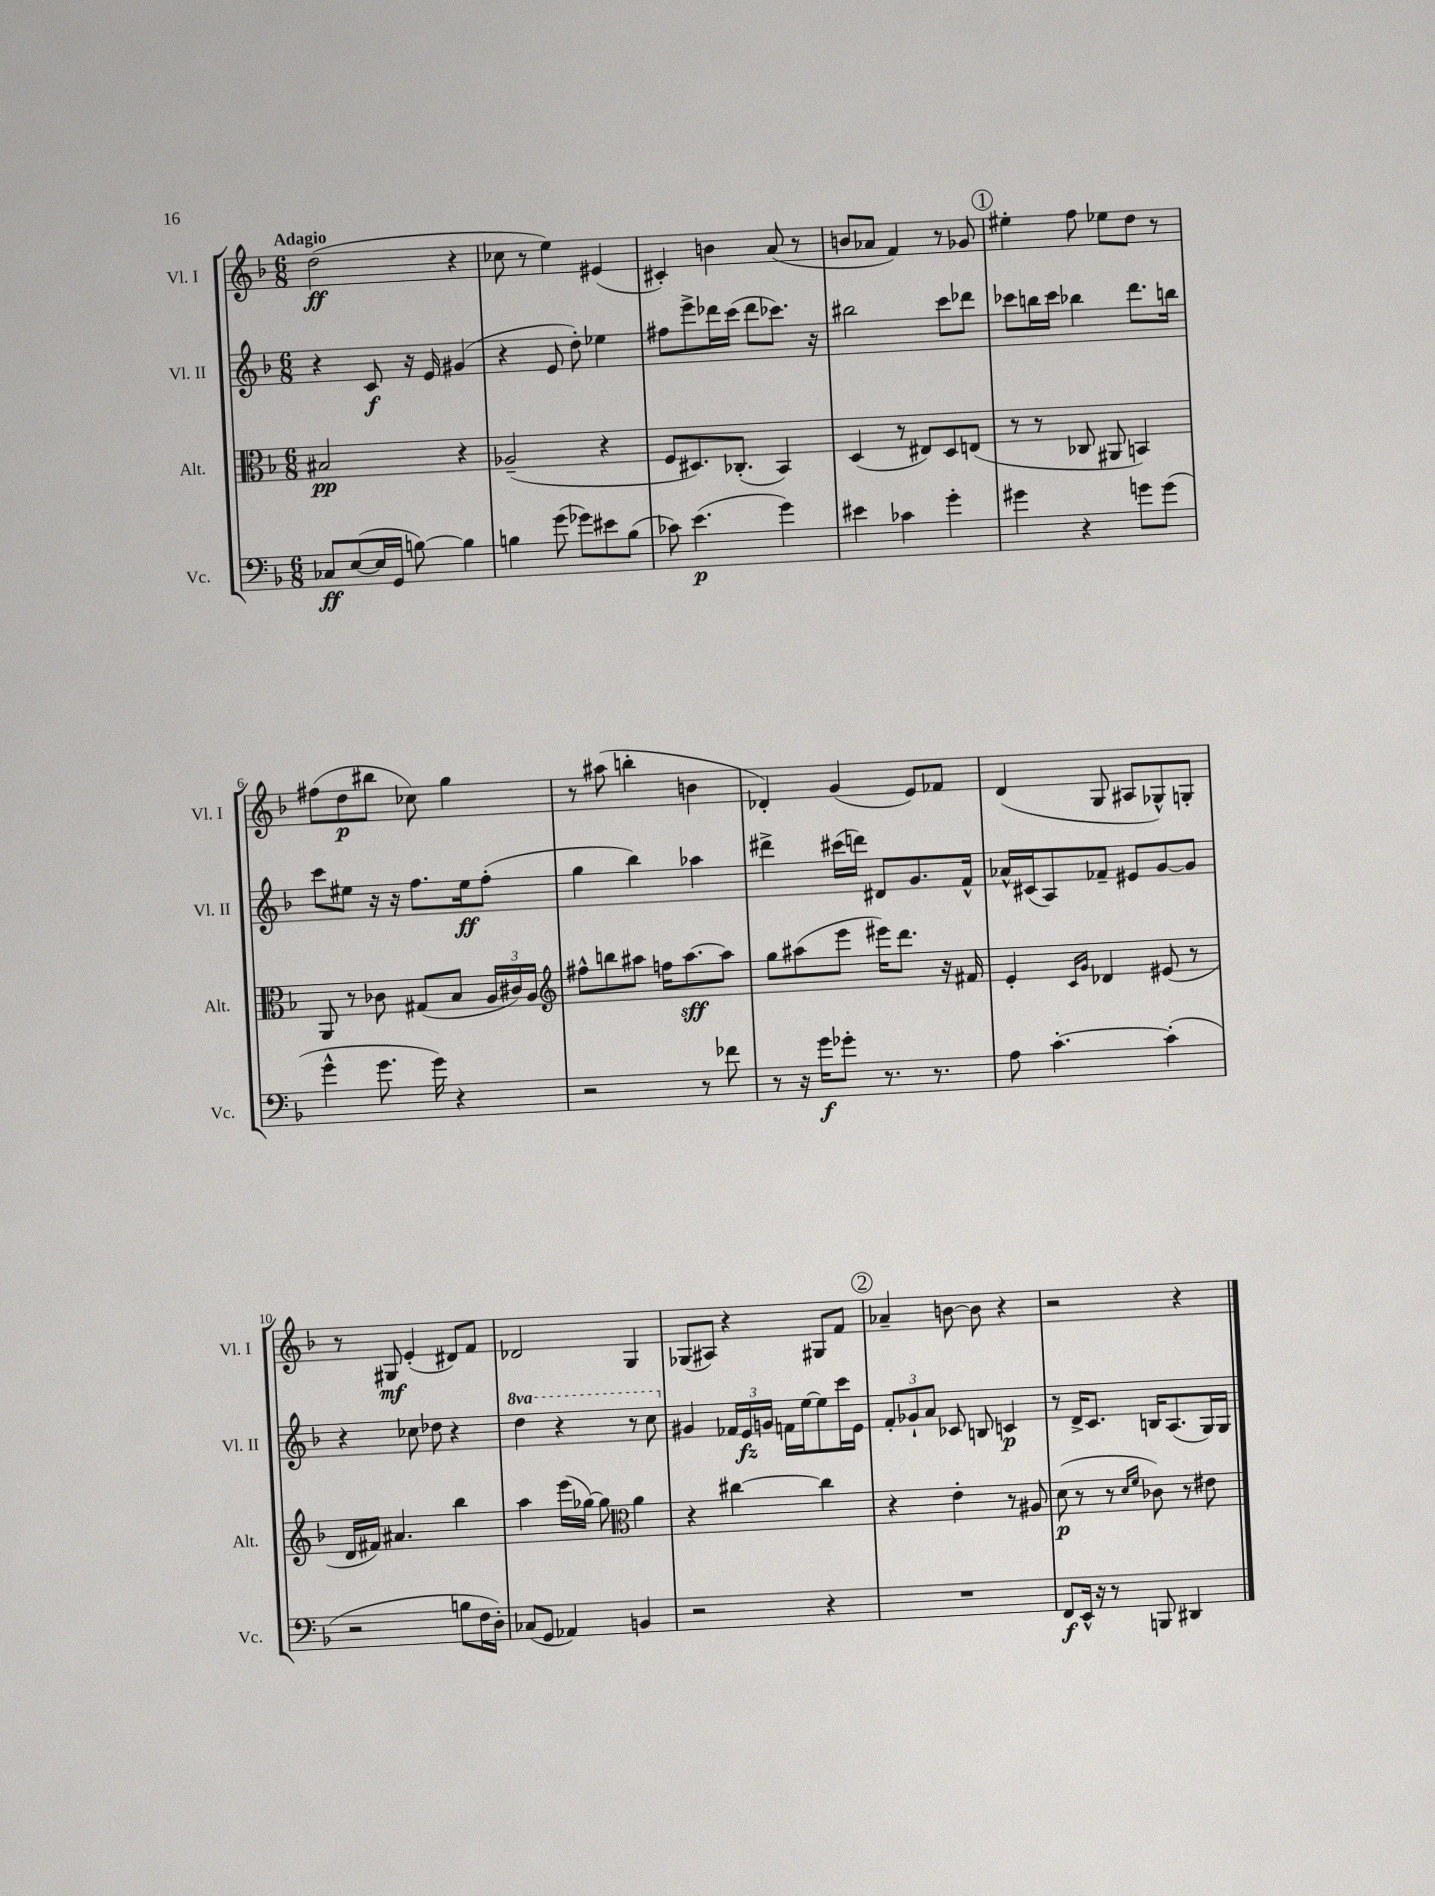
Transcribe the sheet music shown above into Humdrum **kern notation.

**kern	**kern	**kern	**kern
*staff4	*staff3	*staff2	*staff1
*clefF4	*clefC3	*clefG2	*clefG2
*k[b-]	*k[b-]	*k[b-]	*k[b-]
*M6/8	*M6/8	*M6/8	*M6/8
8C-	2B#	4r	(2dd
([8E	.	.	.
16E]	.	8c	.
16GG	.	.	.
[8B)	.	16r	.
.	.	16e	.
4B]	4r	(4g#	4r
=	=	=	=
4B	(2A-~	4r	8cc-
.	.	.	8r
(8g	.	8e	4ee)
8g-)	.	8dd')	.
8e#	4r	4ee-	(4e#
(8B	.	.	.
=	=	=	=
8c-)	8F	8ff#	4c#')
(4.e	8.D#)	8eee^	.
.	.	16ddd-	4b
.	(8.C-'	(16ccc	.
.	.	8ddd-	.
4g)	4BB-)	8.ccc-)	(8a
.	.	.	8r
.	.	16r	.
=	=	=	=
4e#	(4D	2bb#	8b
.	.	.	8a-
4c-	8r	.	4f)
.	8E#)	.	.
4g'	8D	8ccc	8r
.	(8E	8ddd-	8g-
=	=	=	=
4g#	8r	8ccc-	4ee#'
.	8r	16bb	.
.	.	16ccc-	.
4r	8C-	4bb-	8ff
.	8AA#	.	8ee-
8g	4BB)	8.ddd	8dd
(8g	.	.	8r
.	.	16bb	.
=	=	=	=
4g^^	8AA	8ccc	(8ff#
.	8r	8ee#	8dd
8.g	8c-	16r	8bb#
.	.	16r	.
.	(8G#	8.ff	8cc-)
16g)	.	.	.
4r	8B-	.	4gg
.	.	16ee#	.
.	24A	(8ff'	.
.	24c#)	.	.
.	24A	.	.
=	=	=	=
*	*clefG2	*	*
2r	8ff#^^	4gg	8r
.	8bb	.	(8aa#
.	8aa#	4bb-)	4bb'
.	16ff	.	.
.	[8.aa#	.	.
8r	.	4aa-	4b
8f-	8aa#]	.	.
=	=	=	=
8r	8gg	4ddd#^	4d-')
16r	(8aa#	.	.
16g	.	.	.
8g-'	8eee	(16ccc#	(4g
.	.	16ddd)	.
8.r	16eee#)	8d#	.
.	8.ddd	.	.
.	.	8.g	8e)
8.r	.	.	.
.	16r	.	8f-
.	16f#	16f^^	.
=	=	=	=
8A	4e'	16a-^^	(4d
.	.	(16c#	.
[4.c'	.	8A)	.
.	16qqc	.	.
.	16qqg	.	.
.	4d-	8f-~	8G
.	.	8e#	8A#
(4c']	(8e#	[8g	8G-^^)
.	8r	8g]	8G'
=	=	=	=
2r	16d	4r	8r
.	16f#)	.	.
.	4.a#	.	8G#
.	.	8cc-	(4e'
.	.	8dd-	.
8B	4bb-	4r	8d#)
16F	.	.	8f
16D')	.	.	.
=	=	=	=
(8C-	4aa	4ddd	2d-
8GG	.	.	.
4AA-)	(16eee	4r	.
.	[16gg-)	.	.
.	8gg-]	.	.
*	*clefC3	*	*
4BB	4a	8r	4G
.	.	8ccc	.
=	=	=	=
2r	4r	4g#	(8G-
.	.	.	8A#)
.	[4cc#	24f-	4r
.	.	24e	.
.	.	24g	.
.	.	16f	.
.	.	[16ee	.
4r	4cc#]	8ee]	8G#
.	.	16ccc	8f
.	.	16e	.
=	=	=	=
2.r	4r	12f'	4a-~
.	.	12g-`	.
.	.	12a	.
.	4e'	8c-	[8b
.	.	8B	8b]
.	8r	4c	4r
.	8A#	.	.
=	=	=	=
8FF	(8d	8r	2r
16EE^^	8r	16d^	.
16r	.	8.c	.
8r	8r	.	.
.	16qqd	.	.
.	16qqf	.	.
8BBB	8c-)	16B	.
.	.	(8.A	.
4DD#	8r	.	4r
.	8e#	16G)	.
.	.	16G	.
==	==	==	==
*-	*-	*-	*-
